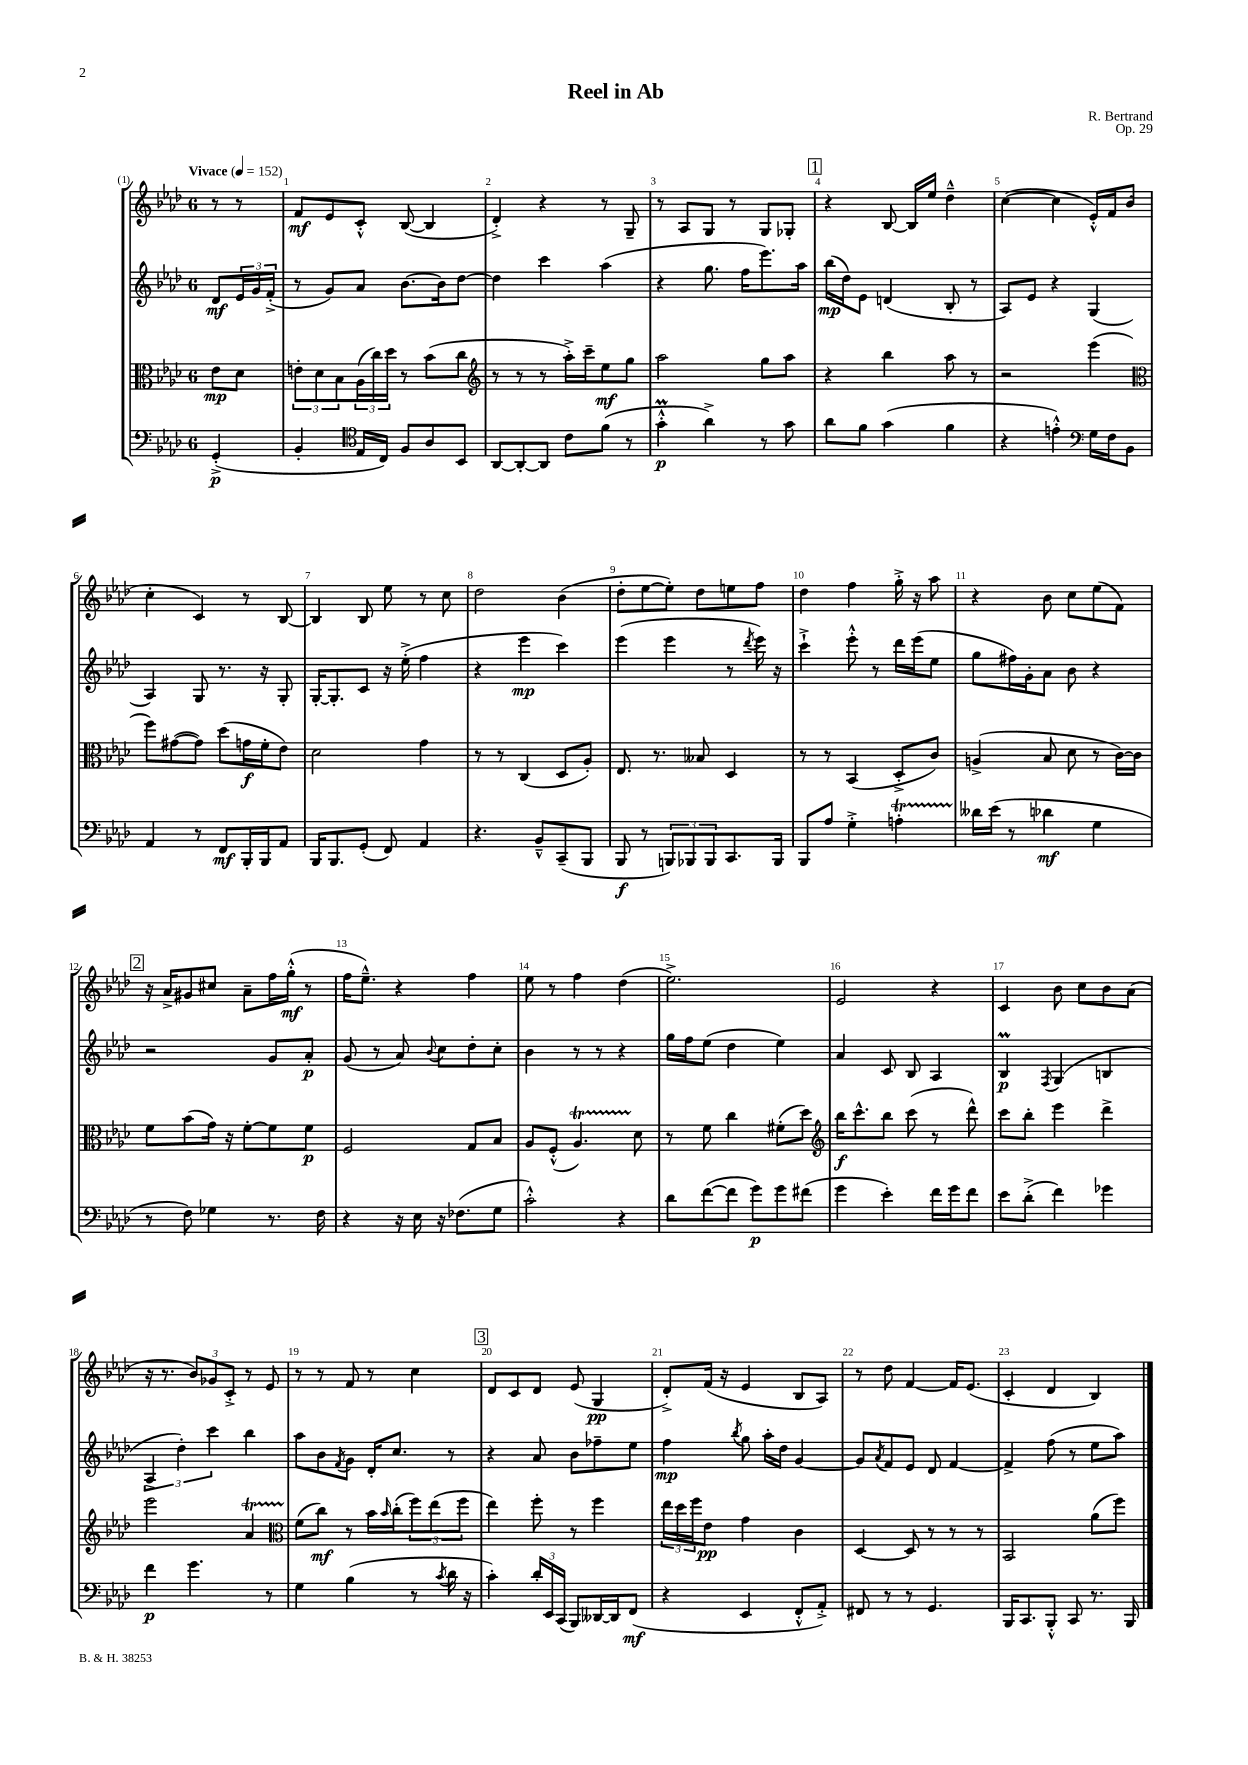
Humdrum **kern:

**kern	**dynam	**kern	**dynam	**kern	**dynam	**kern	**dynam
*part4	*part4	*part3	*part3	*part2	*part2	*part1	*part1
*staff4	*staff4	*staff3	*staff3	*staff2	*staff2	*staff1	*staff1
*clefF4	*	*clefC3	*	*clefG2	*	*clefG2	*
*k[b-e-a-d-]	*	*k[b-e-a-d-]	*	*k[b-e-a-d-]	*	*k[b-e-a-d-]	*
*M6/8	*	*M6/8	*	*M6/8	*	*M6/8	*
*MM152	*	*MM152	*	*MM152	*	*MM152	*
=	=	=	=	=	=	=	=
!	!	!	!	!	!	!LO:TX:a:B:t=Vivace	!
(4GG'^/	p	8e-\L	mp	8d-/L	mf	8r	.
.	.	8d-\J	.	24e-/L	.	8r	.
.	.	.	.	24g/	.	.	.
.	.	.	.	(24f'^/JJ	.	.	.
=1	=1	=1	=1	=1	=1	=1	=1
4BB-'/	.	12en'\L	.	8r	.	8f/L	mf
.	.	12d-\	.	.	.	.	.
.	.	.	.	8g/L)	.	8e-/	.
.	.	12B-\	.	.	.	.	.
*clefC4	*	*	*	*	*	*	*
16E-/LL	.	(24A-\L	.	8a-/J	.	8c'^^/J	.
.	.	24cc\)	.	.	.	.	.
16C/JJ)	.	.	.	.	.	.	.
.	.	24dd-\JJ	.	.	.	.	.
8F/L	.	8r	.	[8.b-\L	.	([8B-/	.
8A-/	.	(8b-\L	.	.	.	4B-/]	.
.	.	.	.	16b-\k]	.	.	.
8BB-/J	.	8cc\J	.	[8dd-\J	.	.	.
=2	=2	=2	=2	=2	=2	=2	=2
*	*	*clefG2	*	*	*	*	*
[8AA-/L	.	8r	.	4dd-\]	.	4d-'^/)	.
8AA-'/_	.	8r	.	.	.	.	.
8AA-/J]	.	8r	.	4ccc\	.	4r	.
8c\L	.	16aa-'^\LL)	.	.	.	.	.
.	.	16ccc~\J	.	.	.	.	.
(8f\J	.	8ee-\	mf	(4aa-\	.	8r	.
8r	.	8gg\J	.	.	.	8G~/	.
=3	=3	=3	=3	=3	=3	=3	=3
4gm'^^\	p	2aa-\	.	4r	.	8r	.
.	.	.	.	.	.	8A-/L	.
4a-^\)	.	.	.	8.gg\	.	8G/J	.
.	.	.	.	.	.	8r	.
.	.	.	.	16ff\KL	.	.	.
8r	.	8gg\L	.	8.eee-\)	.	8G/L	.
8g\	.	8aa-\J	.	.	.	8G-X'/J	.
.	.	.	.	16aa-\Jk	.	.	.
!!LO:REH:place=s1:t=1
=4	=4	=4	=4	=4	=4	=4	=4
8a-\L	.	4r	.	(16bb-\LL	mp	4r	.
.	.	.	.	16dd-\J)	.	.	.
8f\J	.	.	.	8e-\J	.	.	.
(4g\	.	4bb-\	.	(4dn/	.	[8B-/	.
.	.	.	.	.	.	16B-/LL]	.
.	.	.	.	.	.	16ee-/JJ	.
4f\	.	8aa-\	.	8B-'/	.	4dd-~^^\	.
.	.	8r	.	8r	.	.	.
=5	=5	=5	=5	=5	=5	=5	=5
4r	.	2r	.	8A-/L)	.	([4cc\	.
.	.	.	.	8e-/J	.	.	.
4en'^^\)	.	.	.	4r	.	4cc\]	.
*clefF4	*	*	*	*	*	*	*
16G\LL	.	(4eee-\	.	(4G/	.	16e-'^^/LL)	.
16F\J	.	.	.	.	.	16f/J	.
8BB-\J	.	.	.	.	.	(8b-/J	.
!!LO:LB:g=z
=6	=6	=6	=6	=6	=6	=6	=6
*	*	*clefC3	*	*	*	*	*
4AA-/	.	8ff\L)	.	4A-/)	.	4cc'\	.
.	.	([8g#X\	.	.	.	.	.
8r	.	8g#\J])	.	8G/	.	4c/)	.
8FF/L	mf	(8dd-\L	.	8.r	.	.	.
16BBB-'/L	.	16gn\L	f	.	.	8r	.
16BBB-/J	.	16f'\J	.	16r	.	.	.
8AA-/J	.	8e-\J)	.	8G'/	.	[8B-/	.
=7	=7	=7	=7	=7	=7	=7	=7
16BBB-/KL	.	2d-\	.	[16G'/KL	.	4B-/]	.
8.BBB-/	.	.	.	8.G'/]	.	.	.
(8GG'/J	.	.	.	8c/J	.	8B-/	.
8FF/)	.	.	.	16r	.	8ee-\	.
.	.	.	.	(16ee-'^\	.	.	.
4AA-/	.	4g\	.	4ff\	.	8r	.
.	.	.	.	.	.	8cc\	.
=8	=8	=8	=8	=8	=8	=8	=8
4.r	.	8r	.	4r	.	2dd-\	.
.	.	8r	.	.	.	.	.
.	.	(4C/	.	4eee-\	mp	.	.
8BB-~^^/L	.	.	.	.	.	.	.
(8CC~/	.	8D-/L	.	4ccc\)	.	(4b-\	.
8BBB-/J	.	8A-'/J)	.	.	.	.	.
=9	=9	=9	=9	=9	=9	=9	=9
8BBB-/	f	8.E-/	.	(4eee-\	.	8dd-'\L	.
8r	.	.	.	.	.	[8ee-\	.
.	.	8.r	.	.	.	.	.
12BBBn/L)	.	.	.	4eee-\	.	8ee-'\J])	.
12BBB-X/	.	.	.	.	.	.	.
.	.	8B--X/	.	.	.	8dd-\L	.
12BBB-/	.	.	.	.	.	.	.
8.CC/	.	4D-/	.	8r	.	8een\	.
.	.	.	.	8qddd-/	.	.	.
.	.	.	.	16eee-\)	.	8ff\J	.
16BBB-/Jk	.	.	.	16r	.	.	.
=10	=10	=10	=10	=10	=10	=10	=10
8BBB-/L	.	8r	.	4ccc`^\	.	4dd-\	.
8A-/J	.	8r	.	.	.	.	.
4G'^\	.	(4BB-/	.	8eee-'^^\	.	4ff\	.
.	.	.	.	8r	.	.	.
4Ant'\	.	8D-'^/L	.	16ddd-\LL	.	16gg'^\	.
.	.	.	.	(16eee-\J	.	16r	.
.	.	8c/J)	.	8ee-\J	.	8aa-\	.
=11	=11	=11	=11	=11	=11	=11	=11
16d--X\LL	.	(4An^/	.	8gg\L	.	4r	.
(16e-\JJ	.	.	.	.	.	.	.
8r	.	.	.	16ff#X\L)	.	.	.
.	.	.	.	16g'\J	.	.	.
4d-X\	mf	8B-/	.	8a-\J	.	8b-\	.
.	.	8d-\	.	8b-\	.	8cc\L	.
4G\	.	8r	.	4r	.	(8ee-\	.
.	.	[16c\LL)	.	.	.	8f\J)	.
.	.	16c\JJ]	.	.	.	.	.
!!LO:LB:g=z
!!LO:REH:place=s1:t=2
=12	=12	=12	=12	=12	=12	=12	=12
8r	.	8f\L	.	2r	.	16r	.
.	.	.	.	.	.	16a-^/KL	.
8F\)	.	(8b-\	.	.	.	8g#X/	.
4G-X\	.	16g\Jk)	.	.	.	8cc#X/J	.
.	.	16r	.	.	.	.	.
.	.	[8f'\L	.	.	.	8a-~\L	.
8.r	.	8f\]	.	8g/L	.	16ff\L	.
.	.	.	.	.	.	(16gg'^^\JJ	mf
.	.	8f\J	p	8a-'/J	p	8r	.
16F\	.	.	.	.	.	.	.
=13	=13	=13	=13	=13	=13	=13	=13
4r	.	2F/	.	(8g/	.	16ff\KL	.
.	.	.	.	.	.	8.ee-~^^\J)	.
.	.	.	.	8r	.	.	.
16r	.	.	.	8a-/)	.	4r	.
16E-\	.	.	.	.	.	.	.
.	.	.	.	8qqb-/	.	.	.
16r	.	.	.	8cc\L	.	.	.
(8.F-X\L	.	.	.	.	.	.	.
.	.	8G/L	.	8dd-'\	.	4ff\	.
8G\J	.	8B-/J	.	8cc'\J	.	.	.
=14	=14	=14	=14	=14	=14	=14	=14
2c'^^\)	.	8A-/L	.	4b-\	.	8ee-\	.
.	.	(8F'^^/J	.	.	.	8r	.
.	.	4.A-T/)	.	8r	.	4ff\	.
.	.	.	.	8r	.	.	.
4r	.	.	.	4r	.	(4dd-\	.
.	.	8d-\	.	.	.	.	.
=15	=15	=15	=15	=15	=15	=15	=15
8d-\L	.	8r	.	16gg\LL	.	2.ee-^\)	.
.	.	.	.	16ff\J	.	.	.
([8f\	.	8f\	.	(8ee-\J	.	.	.
8f\J]	.	4cc\	.	4dd-\	.	.	.
8g\L)	p	.	.	.	.	.	.
8g\	.	(8f#X'\L	.	4ee-\)	.	.	.
(8f#X\J	.	8dd-\J)	.	.	.	.	.
=16	=16	=16	=16	=16	=16	=16	=16
*	*	*clefG2	*	*	*	*	*
4g\	.	16bb-\KL	f	4a-/	.	2e-/	.
.	.	8.ccc^^\	.	.	.	.	.
4e-'\)	.	8bb-\J	.	8c/	.	.	.
.	.	(8ccc\	.	8B-/	.	.	.
16f\LL	.	8r	.	4A-/	.	4r	.
16g\J	.	.	.	.	.	.	.
8f\J	.	8ddd-^^\)	.	.	.	.	.
=17	=17	=17	=17	=17	=17	=17	=17
8e-\L	.	8ccc\L	.	4B-M/	p	4c/	.
(8d-'^\J	.	8bb-'\J	.	.	.	.	.
.	.	.	.	8qF/	.	.	.
4f\)	.	4eee-\	.	(4G/	.	8b-\	.
.	.	.	.	.	.	8cc\L	.
4g-X\	.	4ddd-^\	.	4Bn/	.	8b-\	.
.	.	.	.	.	.	(8a-\J	.
!!LO:LB:g=z
=18	=18	=18	=18	=18	=18	=18	=18
4f\	p	2eee-\	.	6A-^/	.	16r	.
.	.	.	.	.	.	8.r	.
.	.	.	.	6dd-'\)	.	.	.
4.g\	.	.	.	.	.	12b-/L)	.
.	.	.	.	6ccc\	.	12g-X/	.
.	.	.	.	.	.	12c'^/J	.
.	.	4a-T/	.	4bb-\	.	8r	.
8r	.	.	.	.	.	8e-/	.
=19	=19	=19	=19	=19	=19	=19	=19
*	*	*clefC3	*	*	*	*	*
4G\	.	(8f\L	.	8aa-\L	.	8r	.
.	.	8cc\J)	mf	8b-\	.	8r	.
.	.	.	.	8qf/	.	.	.
(4B-\	.	8r	.	8g\J	.	8f/	.
.	.	16b-\LL	.	16d-'/KL	.	8r	.
.	.	16qqb-/	.	.	.	.	.
.	.	(16cc'\J	.	8.cc/J	.	.	.
8r	.	12ff\)	.	.	.	4cc\	.
.	.	(12ee-\	.	.	.	.	.
8qc/	.	.	.	.	.	.	.
16d-\	.	.	.	8r	.	.	.
.	.	12ff\J	.	.	.	.	.
16r	.	.	.	.	.	.	.
!!LO:REH:place=s1:t=3
=20	=20	=20	=20	=20	=20	=20	=20
4c'\)	.	4ee-\)	.	4r	.	8d-/L	.
.	.	.	.	.	.	8c/	.
24d-'/LL	.	8ff'\	.	8a-/	.	8d-/J	.
24EE-/	.	.	.	.	.	.	.
(24CC/JJ	.	.	.	.	.	.	.
8BBB-/L)	.	8r	.	8b-\L	.	(8e-/	.
[16DD--X/L	.	4ff\	.	8ff-X~\	.	4G/	pp
16DD--/J]	.	.	.	.	.	.	.
(8FF/J	mf	.	.	8ee-\J	.	.	.
=21	=21	=21	=21	=21	=21	=21	=21
4r	.	24ee-\LL	.	4ff\	mp	8d-'^/L)	.
.	.	24dd-\	.	.	.	.	.
.	.	24ff\J	.	.	.	.	.
.	.	8e-\J	pp	.	.	(16f/Jk	.
.	.	.	.	.	.	16r	.
.	.	.	.	8qbb-/	.	.	.
4EE-/	.	4g\	.	8gg\	.	4e-/	.
.	.	.	.	16aa-'\LL	.	.	.
.	.	.	.	16dd-\JJ	.	.	.
8FF'^^/L	.	4c\	.	[4g/	.	8B-/L	.
8AA-'^/J)	.	.	.	.	.	8A-/J)	.
=22	=22	=22	=22	=22	=22	=22	=22
8FF#X/	.	[4D-/	.	8g/L]	.	8r	.
.	.	.	.	8qa-/	.	.	.
8r	.	.	.	8f/	.	8dd-\	.
8r	.	8D-/]	.	8e-/J	.	[4f/	.
4.GG/	.	8r	.	8d-/	.	.	.
.	.	8r	.	[4f/	.	16f/KL]	.
.	.	.	.	.	.	(8.e-/J	.
.	.	8r	.	.	.	.	.
=23	=23	=23	=23	=23	=23	=23	=23
16BBB-/KL	.	2BB-/	.	4f^/]	.	4c'/	.
8.CC/	.	.	.	.	.	.	.
8BBB-'^^/J	.	.	.	(8ff\	.	4d-/	.
8CC/	.	.	.	8r	.	.	.
8.r	.	(8a-\L	.	8ee-\L	.	4B-/)	.
.	.	8ff\J)	.	8aa-\J)	.	.	.
16BBB-/	.	.	.	.	.	.	.
==	==	==	==	==	==	==	==
*-	*-	*-	*-	*-	*-	*-	*-
